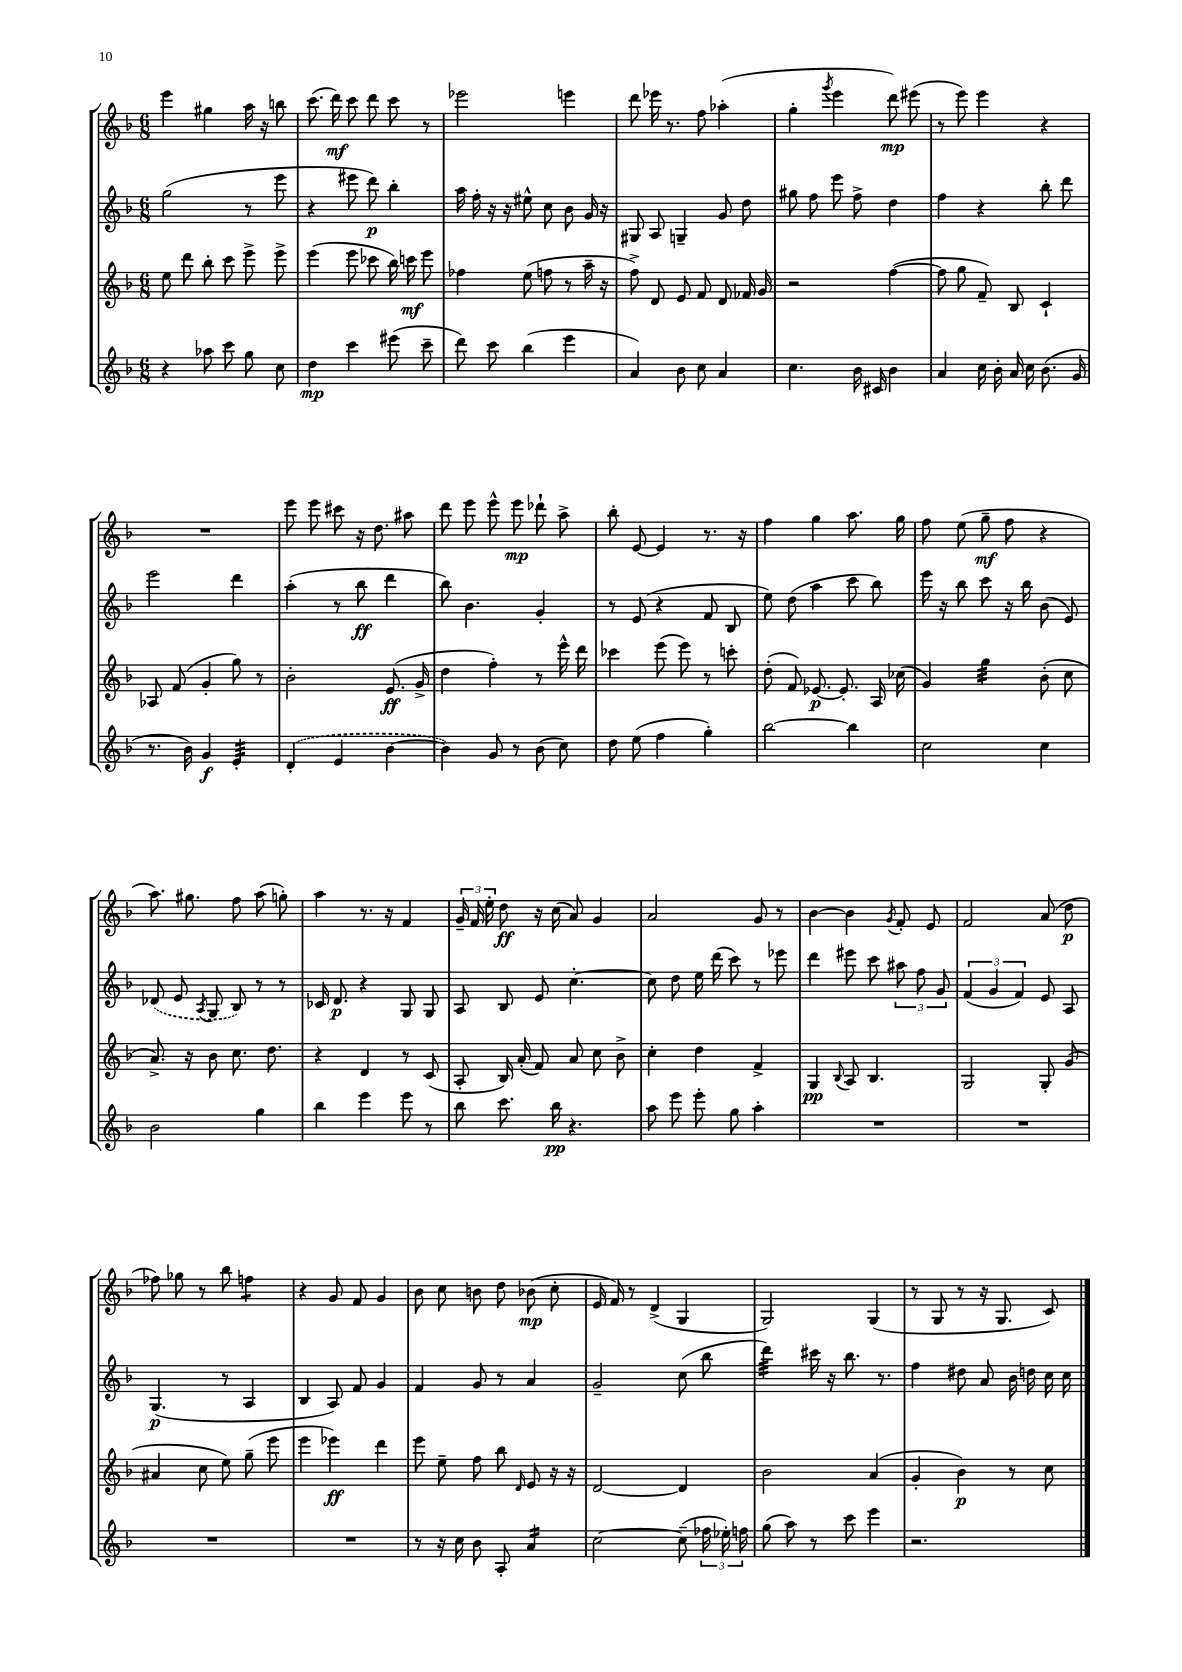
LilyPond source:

<<
\new StaffGroup <<
\new Staff = "s0" {
    \clef treble \key f \major \numericTimeSignature \time 6/8
    \autoBeamOff e'''4 gis''4 a''16 r16 b''8 |
    c'''8.( d'''16\mf) c'''8 d'''8 c'''8 r8 |
    ees'''2 e'''4 |
    d'''8 ees'''16 r8. f''8 aes''4-.( |
    g''4-. \acciaccatura { g'''8 } e'''4 d'''8\mp) eis'''8( |
    r8 e'''8) e'''4 r4 |
    R2. |
    e'''8 e'''8 cis'''8 r16 d''8. ais''8 |
    d'''8 e'''8 e'''8-^ e'''8\mp des'''8-! a''8-> |
    bes''8-. e'8~ e'4 r8. r16 |
    f''4 g''4 a''8. g''16 |
    f''8 e''8( g''8--\mf f''8 r4 |
    a''8.) gis''8. f''8 a''8( g''8-.) |
    a''4 r8. r16 f'4 |
    \tuplet 3/2 { g'16-- f'16 e''16-. } d''8\ff r16 c''16( a'8) g'4 |
    a'2 g'8 r8 |
    bes'4~ bes'4 \acciaccatura { g'8 } f'8-. e'8 |
    f'2 a'8( d''8\p |
    fes''8) ges''8 r8 bes''8 f''4:8 |
    r4 g'8 f'8 g'4 |
    bes'8 c''8 b'8 d''8 bes'8\mp( c''8-. |
    e'16 f'16) r8 d'4->( g4 |
    g2) g4( |
    r8 g8 r8 r16 g8. c'8) \bar "|." |
}
\new Staff = "s1" {
    \clef treble \key f \major \numericTimeSignature \time 6/8
    \autoBeamOff g''2( r8 e'''8 |
    r4 eis'''8 d'''8\p) bes''4-. |
    a''16 f''16-. r16 r16 eis''8-^ c''8 bes'8 g'16 r16 |
    gis8 a8 g4-- g'8 d''8 |
    gis''8 f''8 e'''8 f''8-> d''4 |
    f''4 r4 bes''8-. d'''8 |
    e'''2 d'''4 |
    a''4-.( r8 bes''8\ff d'''4 |
    bes''8) bes'4. g'4-. |
    r8 e'8( r4 f'8 bes8 |
    e''8) d''8( a''4 c'''8 bes''8) |
    e'''16 r16 bes''8 c'''8 r16 bes''16 bes'8( e'8) |
    \once \slurDashed des'8( e'8 \acciaccatura { a8 } g8 bes8) r8 r8 |
    ces'16 d'8.\p r4 g8 g8 |
    a8 bes8 e'8 c''4.~-. |
    c''8 d''8 e''16 d'''16( c'''8) r8 ees'''8 |
    d'''4 eis'''8 c'''8 \tuplet 3/2 { ais''8 f''8 g'8 } |
    \tuplet 3/2 { f'4( g'4 f'4) } e'8 a8 |
    g4.\p( r8 a4 |
    bes4 a8) f'8 g'4 |
    f'4 g'8 r8 a'4 |
    g'2-- c''8( bes''8 |
    d'''4:32) cis'''16 r16 bes''8. r8. |
    f''4 dis''8 a'8 bes'16 d''16 c''16 c''16 \bar "|." |
}
\new Staff = "s2" {
    \clef treble \key f \major \numericTimeSignature \time 6/8
    \autoBeamOff e''8 d'''8 bes''8-. c'''8 e'''8-> e'''8-> |
    e'''4( e'''8 ces'''8 bes''16) c'''16\mf e'''8 |
    fes''4 e''8( f''8 r8 a''16-- r16 |
    f''8->) d'8 e'8 f'8 d'8 fes'16 g'16 |
    r2 f''4~( |
    f''8 g''8 f'8--) bes8 c'4-! |
    aes8 f'8( g'4-. g''8) r8 |
    bes'2-. e'8.\ff( g'16-> |
    d''4 f''4-.) r8 e'''16-^ d'''16 |
    ces'''4 e'''8( e'''8) r8 c'''8-. |
    d''8-.( f'8) ees'8.~\p ees'8.-. a16 ces''16( |
    g'4) g''4:32 bes'8-.( c''8 |
    a'8.->) r16 bes'8 c''8. d''8. |
    r4 d'4 r8 c'8( |
    a8-. bes16) a'16-.( f'8) a'8 c''8 bes'8-> |
    c''4-. d''4 f'4-> |
    g4\pp \appoggiatura { bes8 } a8 bes4. |
    g2 g8-. g'8( |
    ais'4 c''8 e''8) g''8--( e'''8 |
    e'''4 ees'''4\ff) d'''4 |
    e'''8 e''8-- f''8 bes''8 \grace { d'16 } e'8 r16 r16 |
    d'2~ d'4 |
    bes'2 a'4( |
    g'4-. bes'4\p) r8 c''8 \bar "|." |
}
\new Staff = "s3" {
    \clef treble \key f \major \numericTimeSignature \time 6/8
    \autoBeamOff r4 aes''8 c'''8 g''8 c''8 |
    d''4\mp c'''4 eis'''8( c'''8-- |
    d'''8) c'''8 bes''4( e'''4 |
    a'4) bes'8 c''8 a'4 |
    c''4. bes'16 cis'16 bes'4 |
    a'4 c''16 bes'16-. a'16 c''16 bes'8.( g'16 |
    r8. bes'16) g'4\f e'4:32-. |
    \once \slurDashed d'4-.( e'4 bes'4~ |
    bes'4) g'8 r8 bes'8( c''8) |
    d''8 e''8( f''4 g''4-.) |
    bes''2~ bes''4 |
    c''2 c''4 |
    bes'2 g''4 |
    bes''4 e'''4 e'''8 r8 |
    bes''8 c'''8. bes''16\pp r4. |
    a''8 e'''8 e'''8-. g''8 a''4-. |
    R2. |
    R2. |
    R2. |
    R2. |
    r8 r16 c''16 bes'8 a8-. a'4:16 |
    c''2~ c''8--( \tuplet 3/2 { fes''16 ees''16-.) f''16 } |
    g''8( a''8) r8 c'''8 e'''4 |
    r2. \bar "|." |
}
>>
>>
\layout { \context { \Score \remove "Bar_number_engraver" } }
